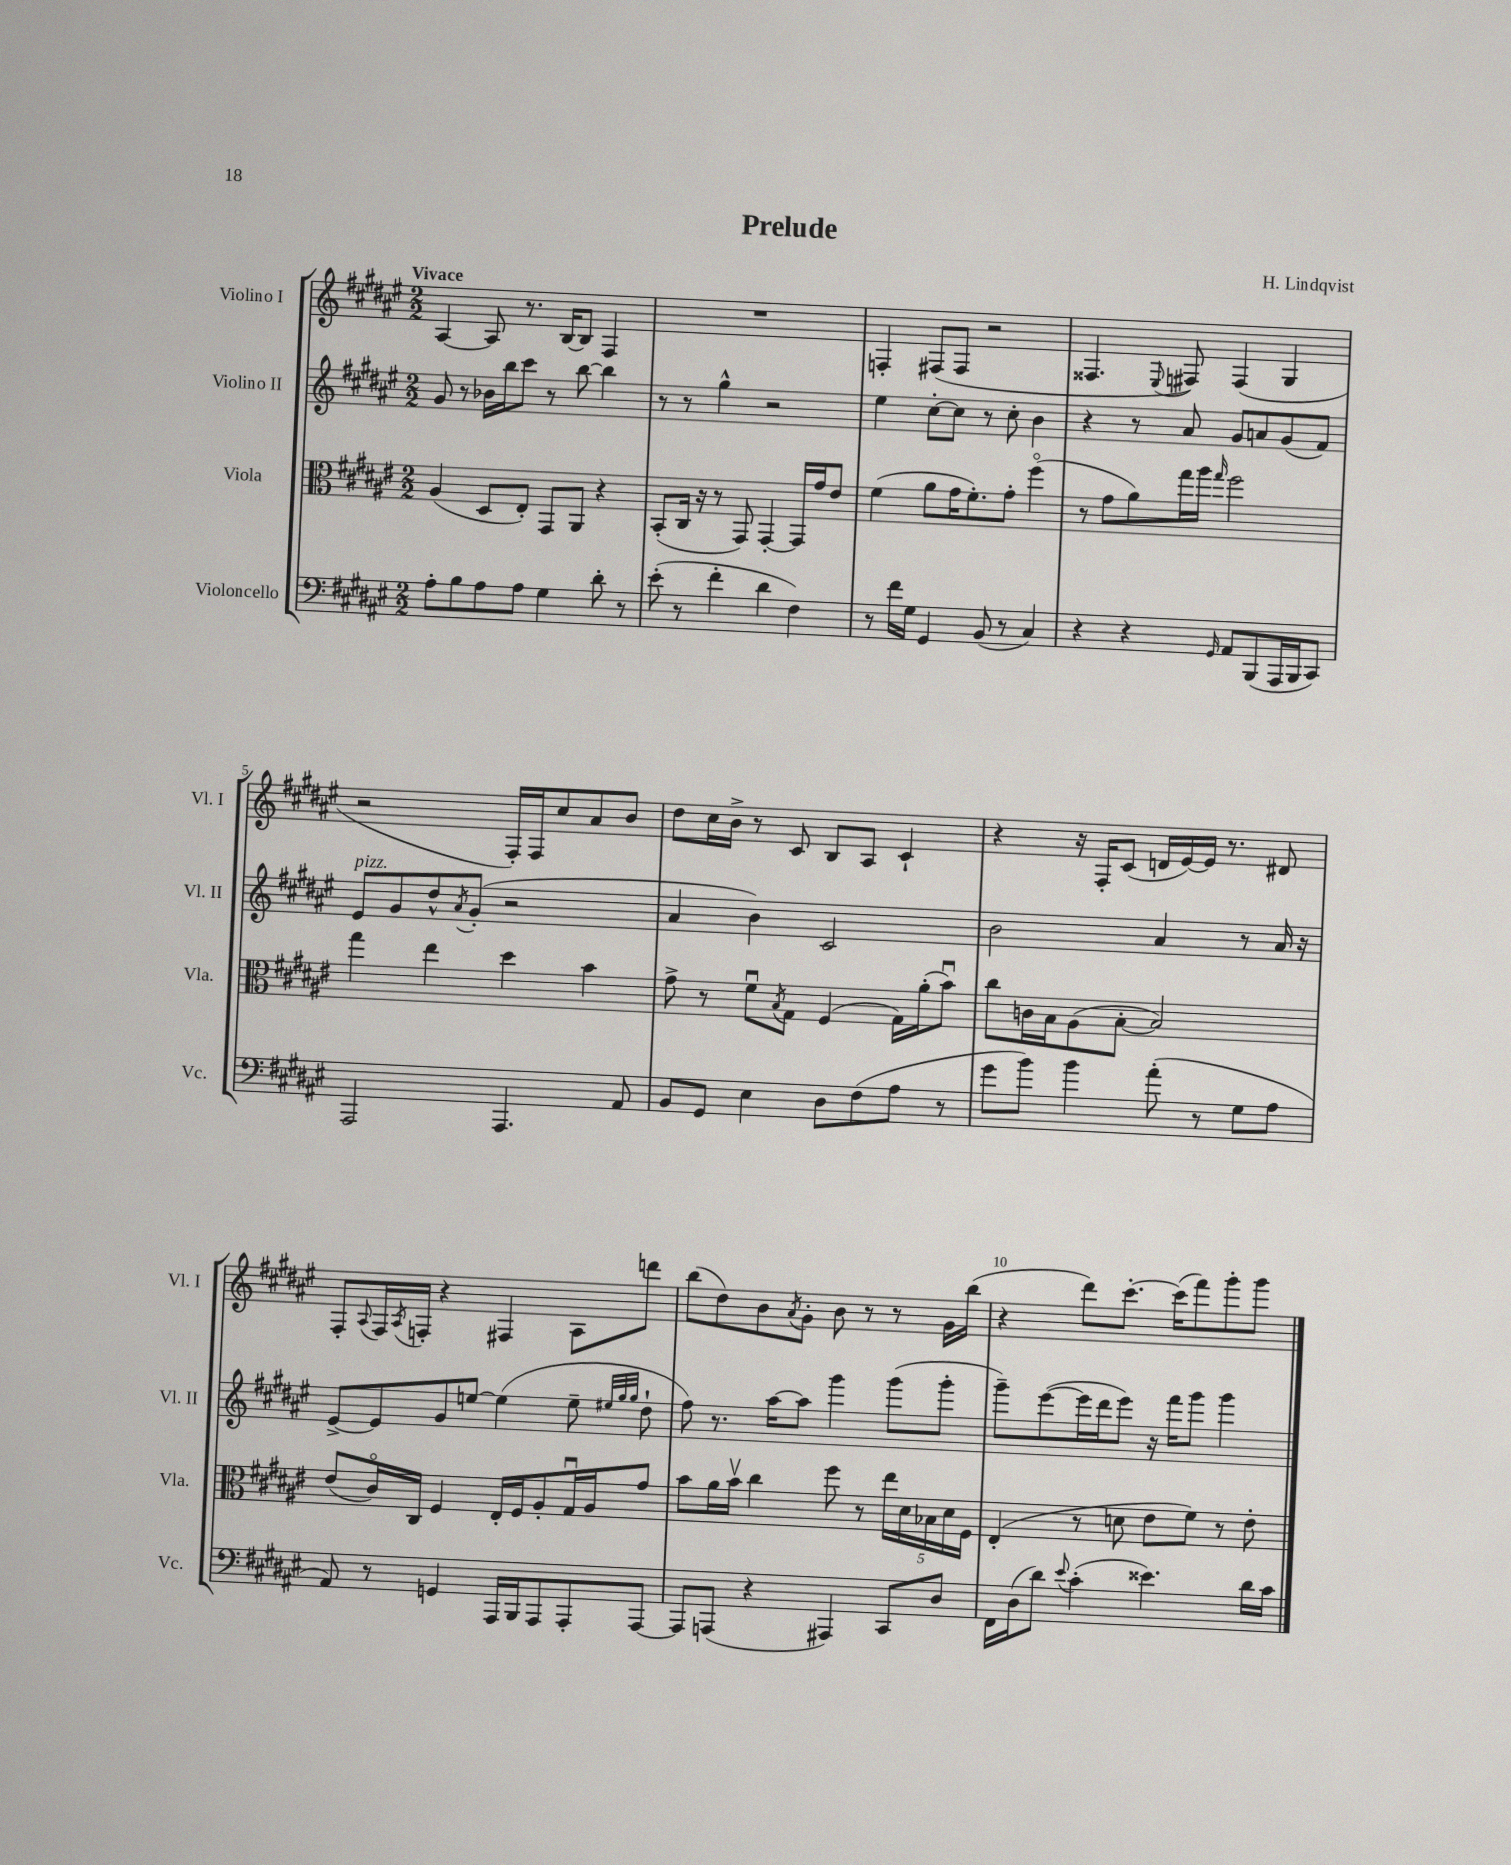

**kern	**kern	**kern	**kern
*staff4	*staff3	*staff2	*staff1
*clefF4	*clefC3	*clefG2	*clefG2
*k[f#c#g#d#a#e#]	*k[f#c#g#d#a#e#]	*k[f#c#g#d#a#e#]	*k[f#c#g#d#a#e#]
*M2/2	*M2/2	*M2/2	*M2/2
8A#'	(4A#	8g#	[4A#
8B	.	8r	.
8A#	8D#	16b-	8A#]
.	.	16bb	.
8A#	8E#')	8ccc#	8.r
4G#	8GG#	8r	.
.	.	.	[16B
.	8AA#	[8bb	8B]
8d#'	4r	4bb]	4F#
8r	.	.	.
=	=	=	=
(8e#'	(8BB'	8r	1r
8r	16C#	8r	.
.	16r	.	.
4f#'	8r	4gg#^^	.
.	8GG#)	.	.
4d#	[4GG#'	2r	.
4F#)	16GG#]	.	.
.	16g#	.	.
.	8e#	.	.
=	=	=	=
8r	(4f#	4ee#	4F'
16f#	.	.	.
16G#	.	.	.
4GG#	8a#	[8cc#'	(8F#
.	16g#	8cc#]	8F#
.	8.f#')	.	.
(8BB	.	8r	2r
8r	8g#'	8cc#'	.
4C#)	(4ff#o	4b	.
=	=	=	=
4r	8r	4r	4.F##
.	8g#	.	.
4r	8a#)	8r	.
.	.	.	8qqE#
.	16gg#	8a#	8F#)
.	16aa#	.	.
16qqGG#	16qqgg#	.	.
8AA#	2ff#	8g#	(4F#
(8BBB	.	8a	.
16AAA#	.	(8g#	4G#
16BBB	.	.	.
8CC#)	.	8f#)	.
=	=	=	=
2AAA#	4gg#	8e#	2r
.	.	8g#	.
.	4ee#	8dd#^^	.
.	.	8qa#	.
.	.	(8g#'	.
4.AAA#	4dd#	2r	16F#')
.	.	.	16F#
.	.	.	8cc#
.	4b	.	8a#
8AA#	.	.	8b
=	=	=	=
8BB	8g#^	4a#	8dd#
8GG#	8r	.	16cc#
.	.	.	16b^
4E#	8f#u	4b)	8r
.	8qB	.	.
.	8G#	.	8c#
8D#	(4F#	2c#	8B
(8F#	.	.	8A#
8A#	16G#)	.	4c#`
.	(16a#'	.	.
8r	8bu)	.	.
=	=	=	=
8g#	8cc#	2b	4r
8b)	16c	.	.
.	16B	.	.
4b	(8A#	.	16r
.	.	.	16F#'
.	[8B'	.	(8c#
(8a#'	2B])	4a#	16d
.	.	.	[16e#)
8r	.	.	16e#]
.	.	.	8.r
8G#	.	8r	.
8A#	.	16a#	8d#
.	.	16r	.
=	=	=	=
8AA#)	(8e#	[8e#^	8F#'
.	.	.	8qqA#
8r	16c#o)	8e#]	16F#
.	.	.	8qA#
.	16C#	.	16F'
4GG	4F#	8g#	4r
.	.	[8ee	.
16AAA#	16E#'	(4ee]	4F#
16BBB	16F#	.	.
8AAA#	8A#'	.	.
8AAA#'	16G#u	8ee~	8A#
.	16A#	.	.
.	.	32qqee#	.
.	.	32qqgg#	.
.	.	32qqgg#	.
[8AAA#	8g#	8dd#`	8ddd
=	=	=	=
8AAA#]	8b	8ff#)	(8bb
(8AAA	16a#	8.r	8dd#)
.	16bv	.	.
4r	4cc#	.	8b
.	.	[16aa#	.
.	.	.	8qa#
.	.	8aa#]	8g#'
4AAA#)	8ff#	4ggg#	8b
.	8r	.	8r
8CC#	20ee#	(8ggg#	8r
.	20d#	.	.
.	20B-	.	.
8D#	.	8ggg#'	16g#
.	20d#	.	.
.	.	.	(16bb
.	20F#	.	.
=	=	=	=
16FF#	(4E#'	8ggg#~)	4r
(16D#	.	.	.
8d#)	.	([8eee#	.
8qqe#	.	.	.
(4c#'	8r	16eee#]	8ddd#)
.	.	16ddd#	.
.	8d	8eee#)	[8.ccc#'
4.e##)	8e#	16r	.
.	.	16fff#	(16ccc#]
.	8f#)	8ggg#	8fff#)
.	8r	4ggg#	8ggg#'
16d#	8e#'	.	8ggg#
16c#	.	.	.
==	==	==	==
*-	*-	*-	*-
